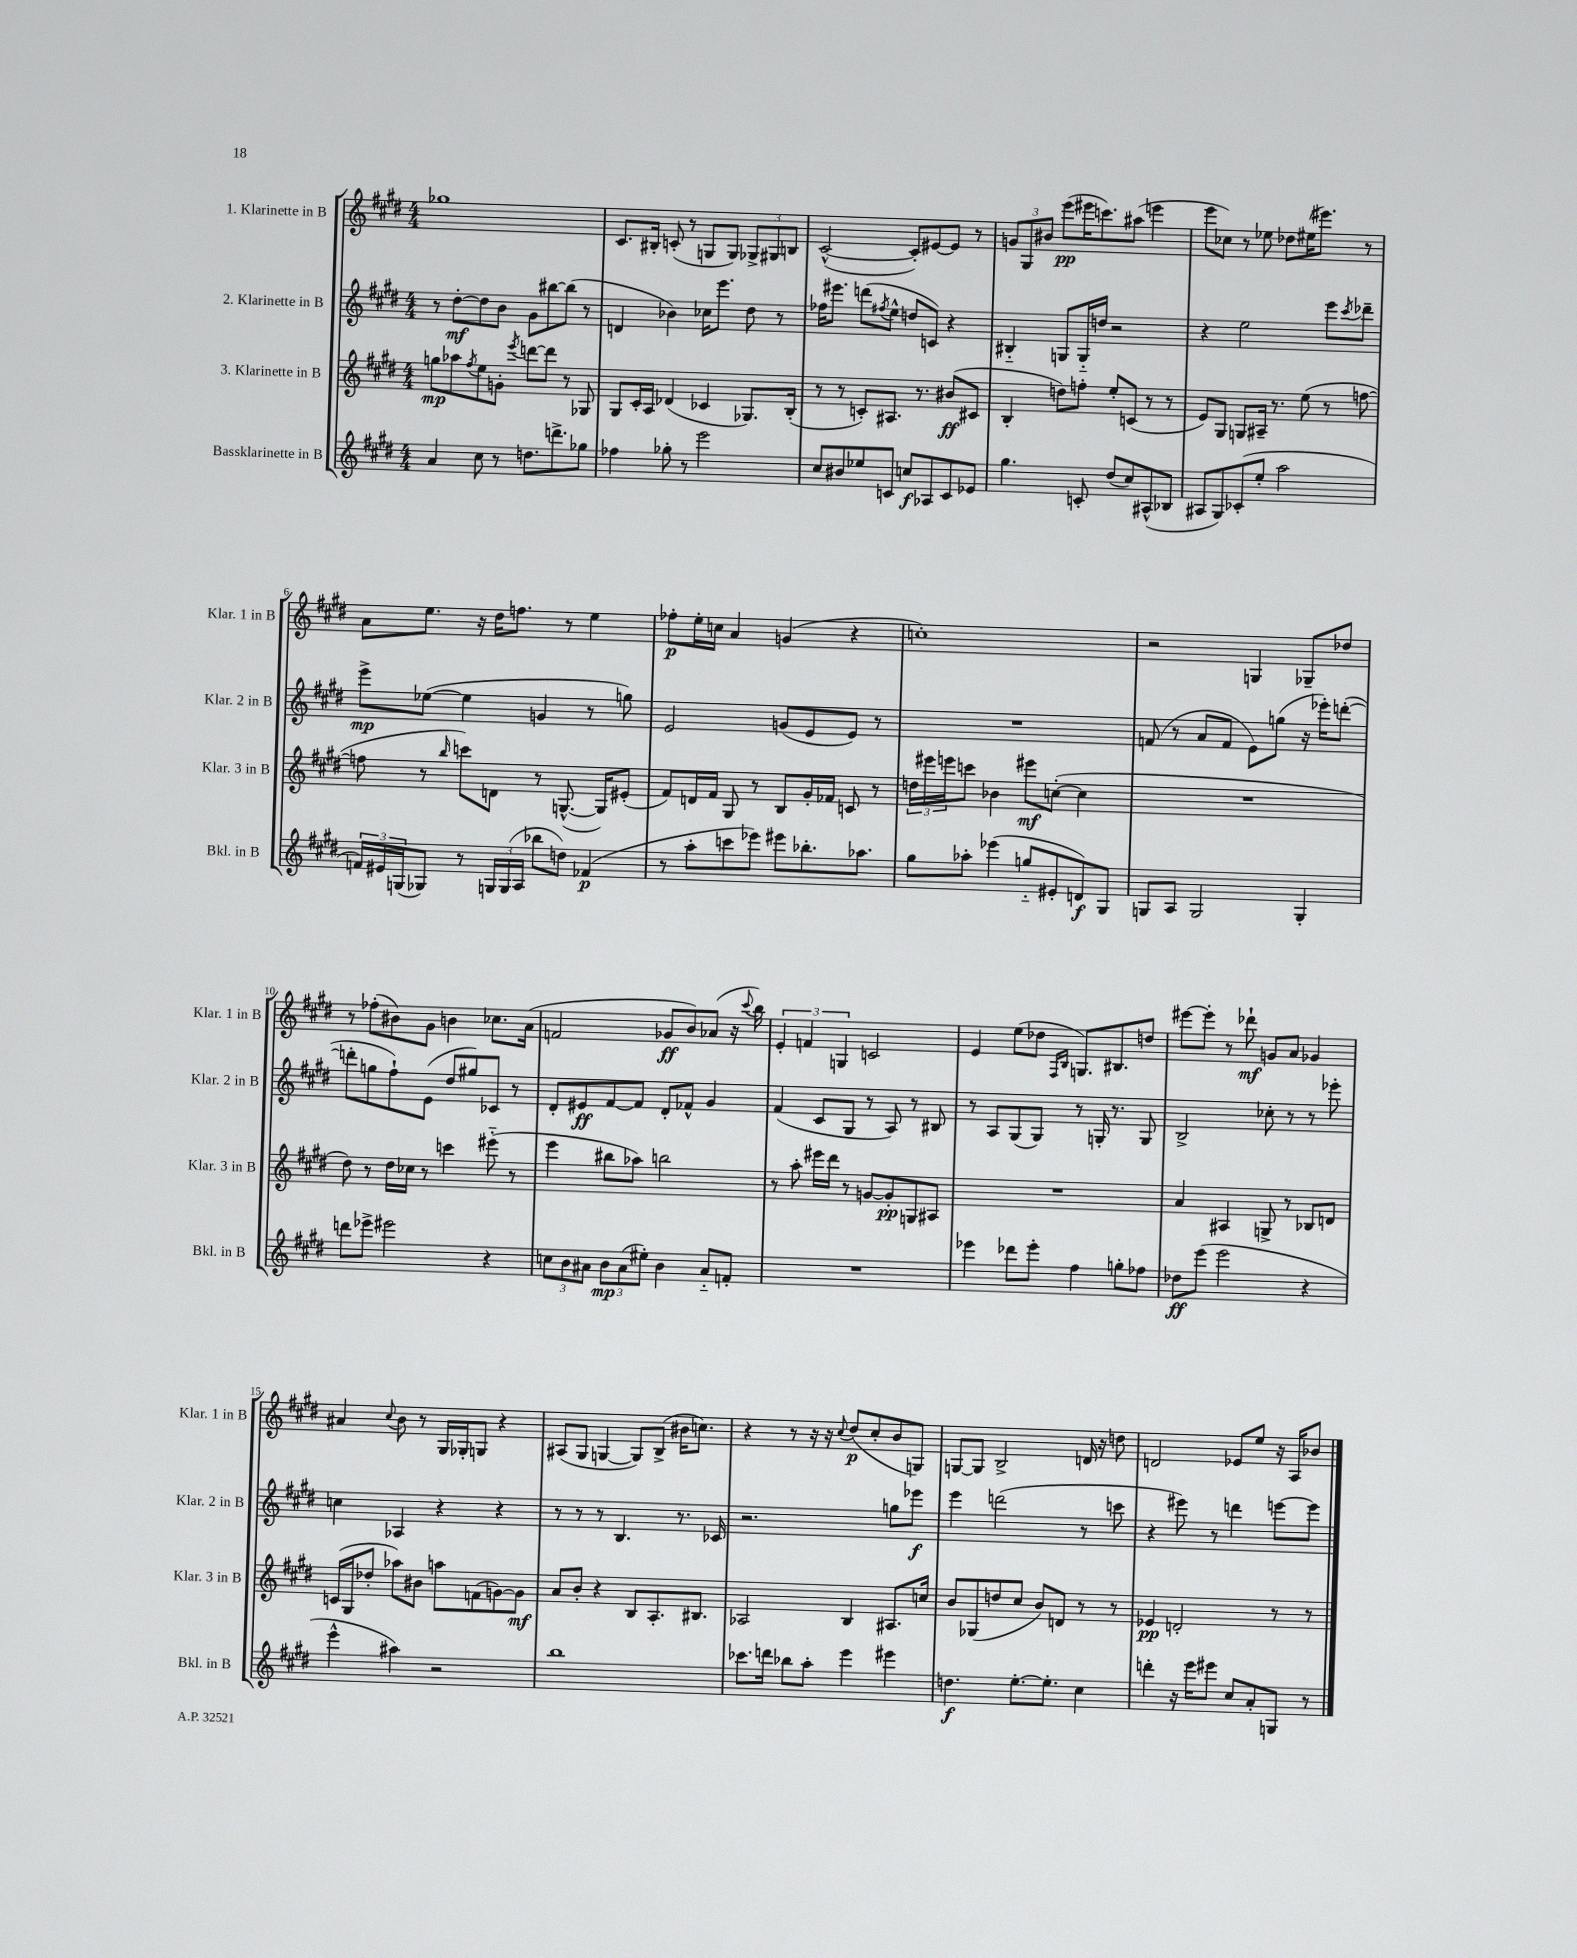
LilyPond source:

<<
\new StaffGroup <<
\new Staff = "s0" \with { instrumentName = "1. Klarinette in B" shortInstrumentName = "Klar. 1 in B" } {
    \clef treble \key e \major \numericTimeSignature \time 4/4
    ges''1 |
    cis'8. bis16-. c'8-.( r8 g8 g8) \tuplet 3/2 { ges8-> gis8 b8 } |
    cis'2~-^( cis'8-.) eis'8~ eis'8 r8 |
    \tuplet 3/2 { g'8 gis8 bis'8 } e'''8\pp( eis'''16 c'''8.) ais''8( e'''4 |
    e'''8 ces''8) r8 ees''8 des''8 eis''16( eis'''8.) r8 |
    a'8 e''8. r16 dis''16 f''8. r8 e''4 |
    fes''8-.\p e''16-. c''16 a'4 g'4( r4 |
    c''1-.) |
    r2 g4 ges8-- des''8 |
    r8 fes''8-.( bis'8) gis'8 b'4 ces''8. a'16( |
    f'2 ges'8\ff b'8) aes'8( r16 \appoggiatura { cis'''8 } b''16) |
    \tuplet 3/2 { e'4-. f'4 g4 } c'2 |
    e'4 e''8( des''8 \grace { fis16 b16 } g8.) bis8. d''8 |
    eis'''8~ eis'''8-. r8 des'''8-!\mf g'8 a'8 ges'4 |
    ais'4 \appoggiatura { cis''8 } b'8 r8 gis16 ges16-. g8 r4 |
    ais8( gis8 g4~ g8) b8->( bis'16 c''8.) |
    r4 r8 r16 r16 \appoggiatura { cis''8 } dis''8\p( cis''8-. b'8 g8) |
    g8~ g8 b2-> d'16 r16 d''8 |
    d'2 ees'8 e''8 r16 a16 bes'8 \bar "|." |
}
\new Staff = "s1" \with { instrumentName = "2. Klarinette in B" shortInstrumentName = "Klar. 2 in B" } {
    \clef treble \key e \major \numericTimeSignature \time 4/4
    r8 dis''8~-.\mf dis''8 b'8 gis'8 bis''8~ bis''8( r8 |
    d'4 bes'4) ces''16 e'''8. dis''8 r8 |
    fes''16 eis'''8. d'''8( \acciaccatura { fis''8 } e''8-^ d''8 c'8) r4 |
    bis4-_ g8 g16-_ d''16 r2 |
    r4 e''2 e'''8 \acciaccatura { cis'''8 } des'''8-- |
    e'''8->\mp ees''8~( ees''4 g'4 r8 g''8) |
    e'2 g'8( e'8 e'8) r8 |
    R1 |
    f'8( r8 a'8 f'8 e'8) g''8( r16 ees'''16-.) d'''8~-.( |
    d'''8-. g''8 fis''8-!) e'8( dis''8 gis''8) ces'8 r8 |
    dis'8-. eis'8\ff fis'8~ fis'8 dis'8-. fes'8-^ gis'4 |
    fis'4( cis'8 gis8 r8 a8) r8 bis8 |
    r8 a8 gis8( gis8) r8 g16-. r8. g8 |
    b2-> ces''8-. r8 r8 ees'''8-. |
    c''4 aes4 r4 r4 |
    r8 r8 r8 b4. r8. ces'16 |
    r2. g''8 ees'''8\f |
    e'''4 d'''2( r8 c'''8 |
    r4 eis'''8) r8 d'''4 e'''8~ e'''8 \bar "|." |
}
\new Staff = "s2" \with { instrumentName = "3. Klarinette in B" shortInstrumentName = "Klar. 3 in B" } {
    \clef treble \key e \major \numericTimeSignature \time 4/4
    g''8\mp aes''8 \acciaccatura { fis''8 } e''8 g'8-. \acciaccatura { e'''8 } d'''8~ d'''8 r8 ges8 |
    gis8 cis'16-. a16 des'4( ces'4 ges8.) b16-.( |
    r8 r8 c'8-.) ais8. r8. bis'8\ff( cis'8 |
    b4-. d''8) f''8-. e''8-. c'8( r8 r8 |
    e'8) gis8 g8 ais16-- r8. e''8( r8 f''8~ |
    f''8 r8 \grace { b''16 } c'''8) d'8 r8 g8.~-^( g16) eis'8-.( |
    fis'8) d'16 fis'16 gis8 r8 b8 gis'16-. fes'16 c'8 r8 |
    \tuplet 3/2 { d''16 eis'''16 e'''16 } c'''8 bes'4 eis'''8\mf c''8~-.( c''4 |
    R1 |
    dis''8) r8 dis''16 ces''16 r8 c'''4 eis'''8-_( r8 |
    e'''4 bis''8 aes''8) b''2 |
    r8 a''8-. eis'''16 dis'''16 r8 g'8~ g'8-.\pp g8 ais8 |
    R1 |
    a'4 ais4 g8-> r8 bes8 d'8 |
    c'16( gis16 des''8-. aes''8) bis'8 a''8 f'8( g'8~) g'8\mf |
    a'8 b'8-. r4 b8 a8.-. bis8. |
    aes2 b4 ais8. c''16 |
    b'8 ges8( d''8 cis''8 b'8) d'8 r8 r8 |
    ees'4\pp d'2-. r8 r8 \bar "|." |
}
\new Staff = "s3" \with { instrumentName = "Bassklarinette in B" shortInstrumentName = "Bkl. in B" } {
    \clef treble \key e \major \numericTimeSignature \time 4/4
    a'4 cis''8 r8 d''8. d'''8.-> ges''8 |
    fes''4 ges''8-. r8 e'''2 |
    cis''8 bis'8 ees''8 c'8 c''8\f aes8 c'8 ees'8 |
    gis''4. c'8-. dis''8( cis''8) ais8-^( bes8 |
    ais8 gis8) ces'8-.( e''8-. a''2 |
    \tuplet 3/2 { f'16) eis'16 g16( } ges8) r8 \tuplet 3/2 { g16 g16( a16 } bes''8 d''8) fes'4\p( |
    r8 a''8-. c'''8 ees'''8) eis'''8 bes''8.-. aes''8. |
    gis''8 aes''8-. ees'''4( g''8-_ eis'8-. d'8\f) gis8 |
    g8 a8 g2 g4-. |
    d'''8 ees'''8-> eis'''2 r4 |
    \tuplet 3/2 { c''8 b'8 ais'8 } \tuplet 3/2 { b'8\mp ais'8( eis''8-.) } b'4 ais'8-_ f'8-. |
    R1 |
    ees'''4 des'''8 ees'''8-. fis''4 g''8-. fes''8 |
    des''8\ff e'''8( e'''2 r4 |
    e'''4-^ ais''4) r2 |
    b''1 |
    ces'''8. d'''16 bes''8 a''8-. e'''4 eis'''4 |
    d''4.\f e''8.~-. e''8.-. cis''4 |
    d'''4-. r16 e'''16 eis'''8 cis''8 a'8-. g8 r8 \bar "|." |
}
>>
>>
